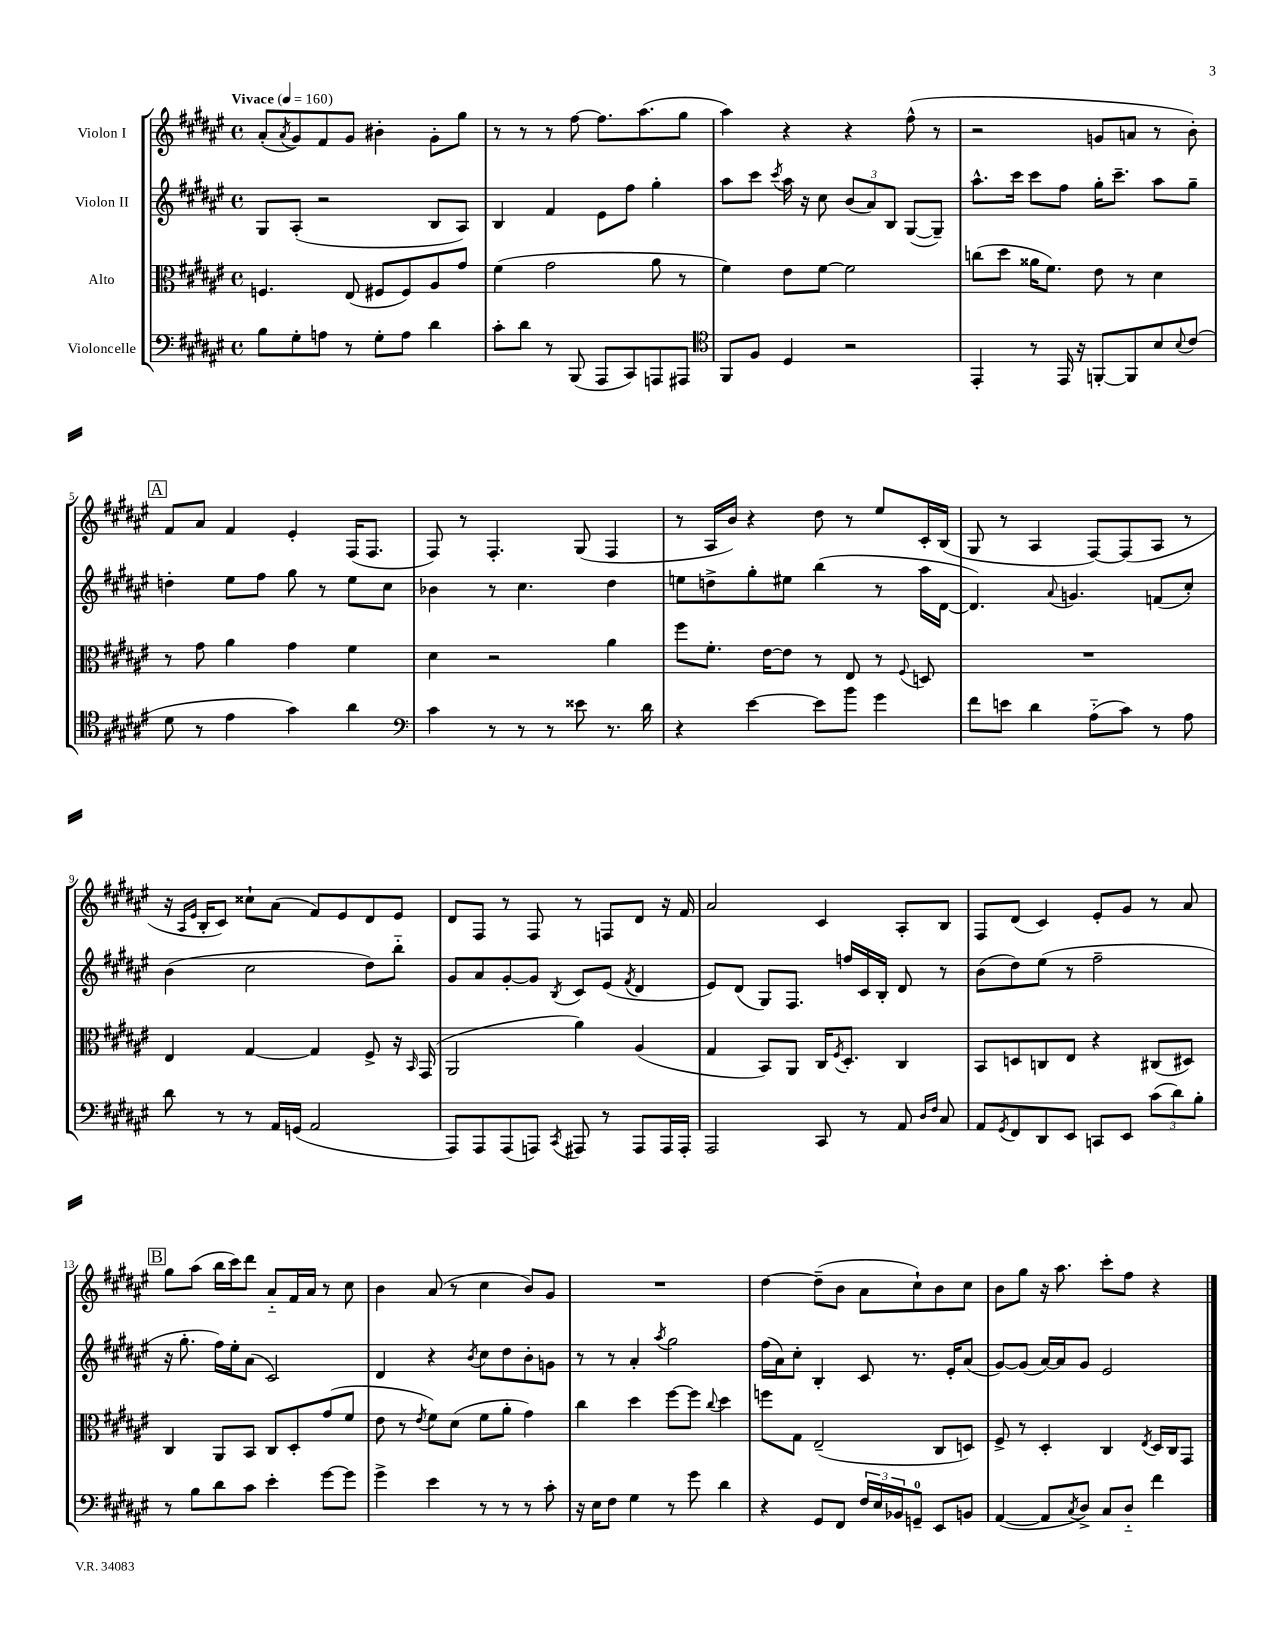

**kern	**kern	**kern	**kern
*part4	*part3	*part2	*part1
*staff4	*staff3	*staff2	*staff1
*I"Violoncelle	*I"Alto	*I"Violon II	*I"Violon I
*clefF4	*clefC3	*clefG2	*clefG2
*k[f#c#g#d#a#e#]	*k[f#c#g#d#a#e#]	*k[f#c#g#d#a#e#]	*k[f#c#g#d#a#e#]
*M4/4	*M4/4	*M4/4	*M4/4
*met(c)	*met(c)	*met(c)	*met(c)
*MM160	*MM160	*MM160	*MM160
=1	=1	=1	=1
!	!	!	!LO:TX:a:B:t=Vivace
8B\L	4.Fn/	8G#/L	(8a#'/L
.	.	.	8qa#/
8G#'\	.	(8A#'/J	8g#/)
8An\J	.	2r	8f#/
8r	(8E#/	.	8g#/J
8G#'\L	8F#X/L	.	4b#X'\
8A\J	8F#/)	.	.
4d#\	8A#/	8B/L	8g#'\L
.	8g#/J	8A#/J)	8gg#\J
=2	=2	=2	=2
8c#'\L	(4f#\	4B/	8r
8d#\J	.	.	8r
8r	2g#\	4f#/	8r
(8BBB/	.	.	[8ff#\
8AAA#/L	.	8e#\L	8.ff#\L]
8CC#/)	.	8ff#\J	.
.	.	.	(8.aa#\
8AAAn/	8a#\	4gg#'\	.
8AAA#X/J	8r	.	8gg#\J
=3	=3	=3	=3
*clefC4	*	*	*
8FF#/L	4f#\)	8aa#\L	4aa#\)
8F#/J	.	8ccc#\J	.
.	.	8qccc#/	.
4D#/	8e#\L	16aa#\	4r
.	.	16r	.
.	[8f#\J	8cc#\	.
2r	2f#\]	(12b/L	4r
.	.	12a#/)	.
.	.	12B/J	.
.	.	([8G#/L	(8ff#^^\
.	.	8G#~/J])	8r
=4	=4	=4	=4
4EE#'/	(8ccn\L	8.aa#^^\L	2r
.	8dd#\J	.	.
.	.	16ccc#\Jk	.
8r	16a##X\KL	8ccc#\L	.
.	8.f#\J)	.	.
16EE#/	.	8ff#\J	.
16r	.	.	.
[8FFn'/L	8e#\	16gg#'\KL	8gn/L
.	.	8.ccc#~\J	.
8FF/]	8r	.	8an/J
8B/	4d#\	8aa#\L	8r
8qqB/	.	.	.
(8c#/J	.	8gg#~\J	8b'\)
!!LO:LB:g=z
!!LO:REH:place=s1:t=A
=5	=5	=5	=5
8d#\	8r	4ddn'\	8f#/L
8r	8g#\	.	8a#/J
4e#\	4a#\	8ee#\L	4f#/
.	.	8ff#\J	.
4g#\)	4g#\	8gg#\	4e#'/
.	.	8r	.
4a#\	4f#\	8ee#\L	(16F#/KL
.	.	.	8.F#/J
.	.	8cc#\J	.
=6	=6	=6	=6
*clefF4	*	*	*
4c#\	4d#\	4b-X\	8F#/)
.	.	.	8r
8r	2r	8r	4.F#'/
8r	.	4.cc#\	.
8r	.	.	.
8e##X\	.	.	(8G#/
8.r	4a#\	4dd#\	4F#/
16d#\	.	.	.
=7	=7	=7	=7
4r	8ff#\L	8een\L	8r
.	8.f#'\J	8ddn^\	16A#/LL
.	.	.	16b/JJ)
[4e#\	.	8gg#'\	4r
.	[16e#\KL	.	.
.	8e#\J]	8ee#X\J	.
8e#\L]	8r	(4bb\	8dd#\
8b\J	8E#/	.	8r
4g#\	8r	8r	8ee#/L
.	8qqF#/	.	.
.	8Dn/	16aa#\LL	16c#'/L
.	.	[16d#\JJ	(16B/JJ
=8	=8	=8	=8
8f#\L	1r	4.d#/])	8G#/
8en\J	.	.	8r
4d#\	.	.	4A#/
.	.	8qqa#/	.
.	.	4.gn/	.
(8A#\L	.	.	[8F#/L)
8c#\J)	.	.	(8F#/]
8r	.	(8fn/L	8A#/J
8A#\	.	8cc#'/J)	8r
!!LO:LB:g=z
=9	=9	=9	=9
8d#\	4E#/	(4b\	16r
.	.	.	16qqA#/LL
.	.	.	16qqe#/JJ
.	.	.	16B'/KL
8r	.	.	8c#/J)
8r	[4G#/	2cc#\	8cc##X`\L
16AA#/LL	.	.	(8a#\J
(16GGn/JJ	.	.	.
2AA#/	4G#/]	.	8f#/L)
.	.	.	8e#/
.	8F#^/	8dd#\L)	8d#/
.	16r	8bb\J	8e#/J
.	16qqBB/	.	.
.	(16GG#/	.	.
=10	=10	=10	=10
8AAA#/L)	2AA#/	8g#/L	8d#/L
8AAA#/	.	8a#/	8F#/J
(8AAA#/	.	[8g#'/	8r
8AAAn/J)	.	8g#/J]	8F#/
8qCC#/	.	8qB/	.
8AAA#X/	4a#\)	8c#/L	8r
8r	.	(8e#/J	8Fn/L
.	.	8qf#/	.
8AAA#/L	(4A#/	4d#/	8d#/J
16AAA#/L	.	.	16r
16AAA#'/JJ	.	.	16f#/
=11	=11	=11	=11
2AAA#/	4G#/	8e#/L)	2a#/
.	.	(8d#/J	.
.	8BB/L)	8G#/L)	.
.	8AA#/J	8.F#/J	.
8CC#/	16C#/KL	.	4c#/
.	8qF#/	.	.
.	8.D#'/J	16ffn/LL	.
8r	.	16c#/	.
.	.	16B'/JJ	.
8AA#/	4C#/	8d#/	8A#'/L
16qqD#/LL	.	.	.
16qqF#/JJ	.	.	.
8C#/	.	8r	8B/J
=12	=12	=12	=12
8AA#/L	8BB/L	(8b\L	8F#/L
8qGG#/	.	.	.
8FF#/	8Dn/	8dd#\)	(8d#/J
8DD#/	8Cn/	(8ee#\J	4c#/)
8EE#/J	8E#/J	8r	.
8CCn/L	4r	2ff#~\	8e#'/L
8EE#/J	.	.	8g#/J
(12c#\L	(8C#X/L	.	8r
12d#\)	.	.	.
.	8D#X/J)	.	8a#/
12B'\J	.	.	.
!!LO:LB:g=z
!!LO:REH:place=s1:t=B
=13	=13	=13	=13
8r	4C#/	16r	8gg#\L
.	.	8.gg#'\	.
8B\L	.	.	(8aa#\J
8d#\	8AA#/L	16ff#\LL)	16bb\LL
.	.	16ee#'\J	16ccc#\J)
8c#\J	8BB/J	(8a#\J	8ddd#\J
4e#'\	8C#/L	2c#/)	8a#/L
.	8D#'/	.	16f#/L
.	.	.	16a#/JJ
[8g#\L	(8g#/	.	8r
8g#\J]	8f#/J	.	8cc#\
=14	=14	=14	=14
4g#^\	8e#\	4d#/	4b\
.	8r	.	.
.	8qe#/	.	.
4e#\	8f#\L)	4r	(8a#/
.	(8d#\J	.	8r
.	.	8qb/	.
8r	8f#\L	8cc#\L	4cc#\
8r	8a#'\J	8dd#\	.
8r	4g#\)	8b'\	8b/L)
8c#'\	.	8gn\J	8g#/J
=15	=15	=15	=15
16r	4cc#\	8r	1r
16E#\KL	.	.	.
8F#\J	.	8r	.
4G#\	4dd#\	4a#'/	.
.	.	8qaa#/	.
8r	[8ff#\L	2gg#\	.
8g#\	8ff#\J]	.	.
.	8qqcc#/	.	.
4d#\	4dd#\	.	.
=16	=16	=16	=16
4r	8ffn\L	(16ff#\LL	[4dd#\
.	.	16a#\J)	.
.	8G#\J	8cc#'\J	.
8GG#/L	(2E#~/	4B'/	(8dd#~\L]
8FF#/J	.	.	8b\J
24F#/LL	.	8c#/	8a#\L
24E#/	.	.	.
24BB-X/J	.	.	.
8GGn~/J	.	8.r	8cc#`\)
8EE#/L	8C#/L	.	8b\
.	.	16e#'/KL	.
8BBn/J	8Dn/J)	(8a#/J	8cc#\J
=17	=17	=17	=17
([4AA#/	8F#^/	[8g#/L)	8b\L
.	8r	(8g#/J]	8gg#\J
8AA#/L]	4D#'/	[16a#/LL)	16r
.	.	16a#/J]	8.aa#\
8qC#/	.	.	.
8D#^/J)	.	8g#/J	.
8C#/L	4C#/	2e#/	8ccc#'\L
8D#/J	.	.	8ff#\J
.	8qE#/	.	.
4f#\	16D#/LL	.	4r
.	16C#/J	.	.
.	8GG#/J	.	.
==	==	==	==
*-	*-	*-	*-
